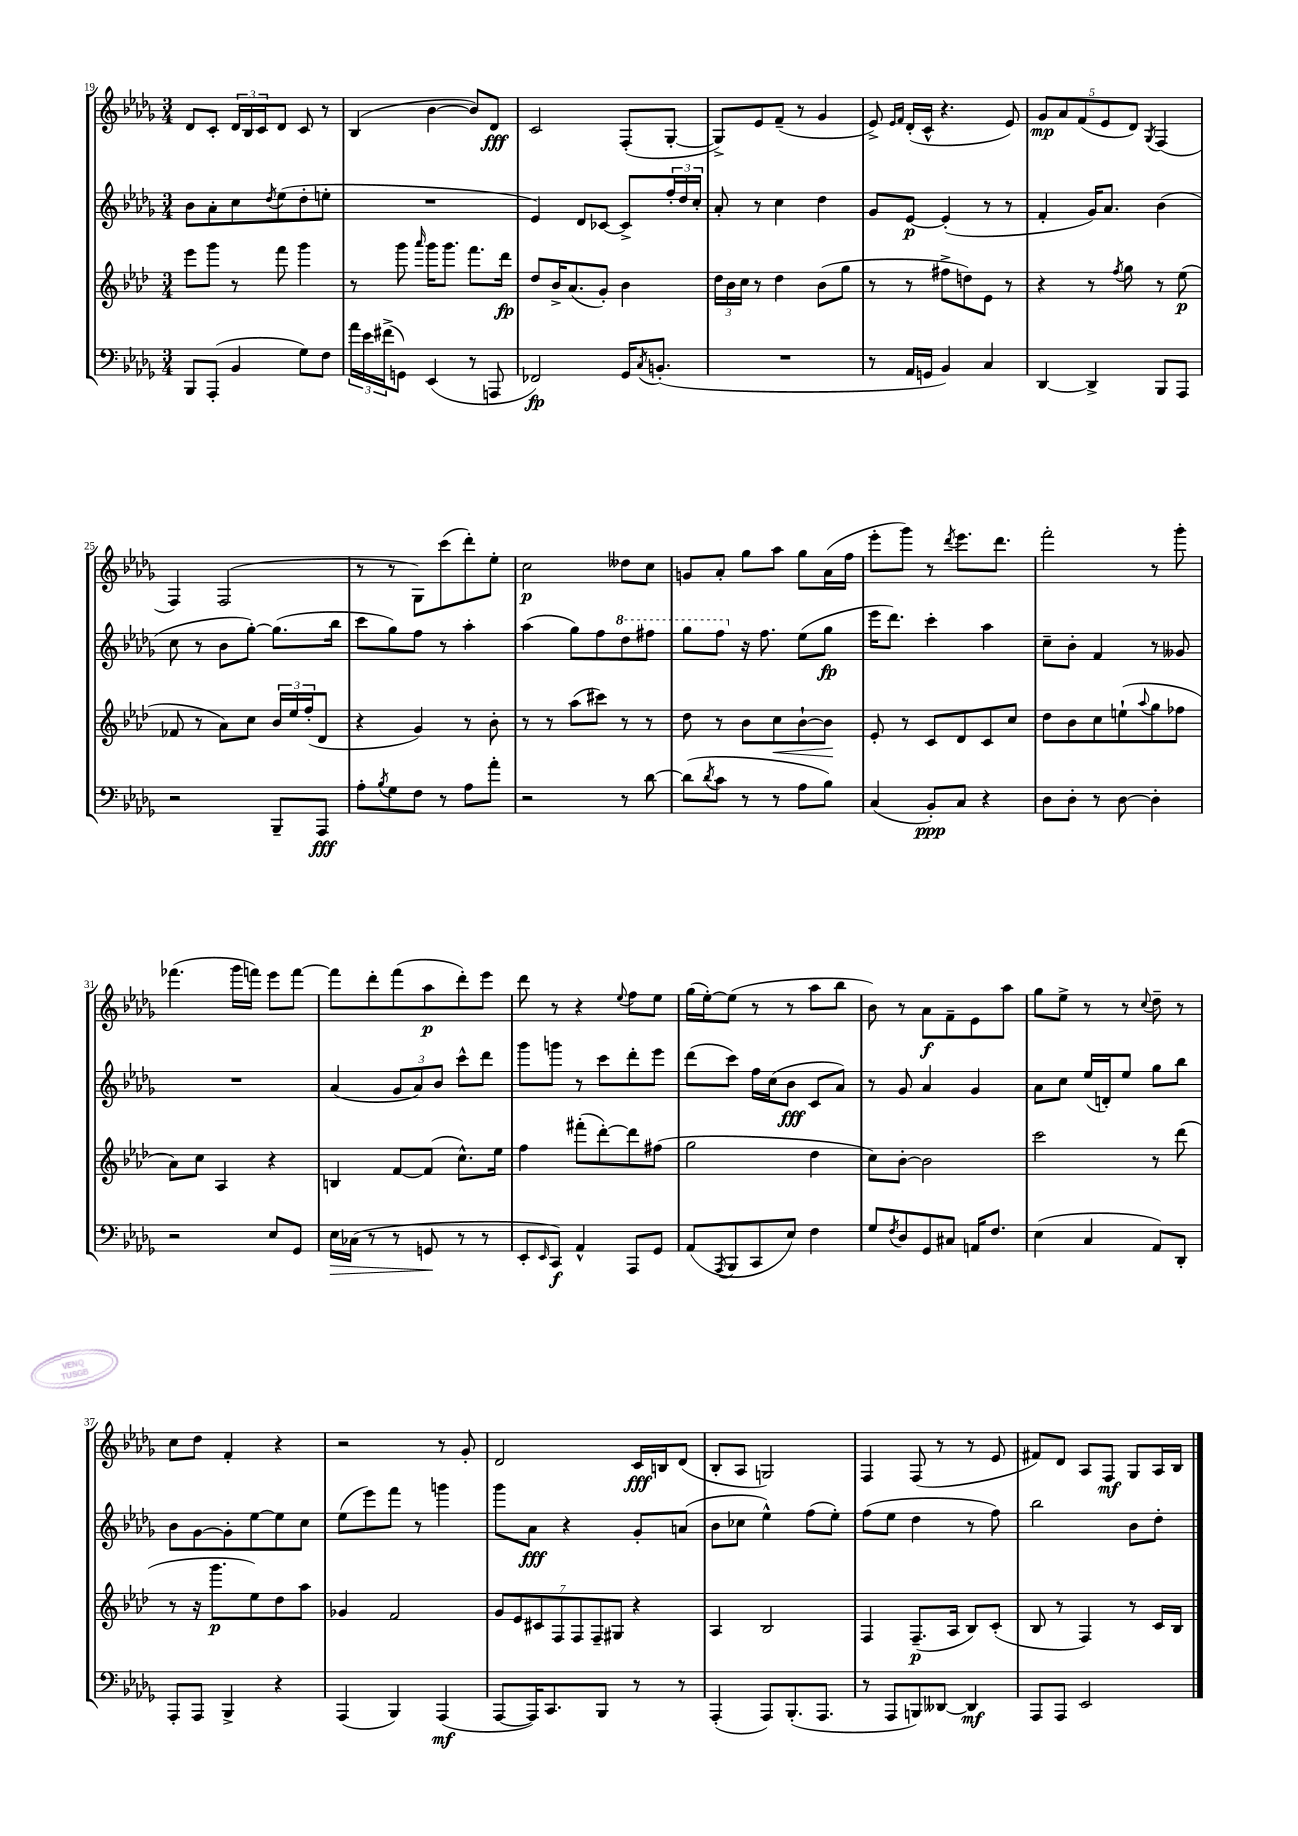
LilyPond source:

<<
\new StaffGroup <<
\new Staff = "s0" {
    \clef treble \key des \major \numericTimeSignature \time 3/4
    des'8 c'8-. \tuplet 3/2 { des'16 bes16 c'16 } des'8 c'8 r8 |
    bes4( bes'4~ bes'8) des'8\fff |
    c'2 f8-.( ges8~-. |
    ges8->) ees'8 f'8--( r8 ges'4 |
    ees'8->) \grace { ees'16 f'16 } des'16-.( c'16-^ r4. ees'8) |
    \tuplet 5/4 { ges'8\mp aes'8 f'8( ees'8 des'8) } \acciaccatura { ges8 } f4( |
    f4) f2( |
    r8 r8 ges8) c'''8( des'''8-.) ees''8-. |
    c''2\p deses''8 c''8 |
    g'8 aes'8-. ges''8 aes''8 ges''8 aes'16( f''16 |
    ees'''8-. ges'''8) r8 \acciaccatura { des'''8 } ees'''8. des'''8. |
    f'''2-. r8 ges'''8-. |
    fes'''4.( ges'''16 f'''16) ees'''8 f'''8~ |
    f'''8 des'''8-. f'''8( aes''8\p des'''8-.) ees'''8 |
    des'''8 r8 r4 \appoggiatura { ees''8 } f''8 ees''8 |
    ges''16( ees''16~-.) ees''8( r8 r8 aes''8 bes''8 |
    bes'8) r8 aes'8\f f'8-- ees'8 aes''8 |
    ges''8 ees''8-> r8 r8 \appoggiatura { c''8 } des''8-- r8 |
    c''8 des''8 f'4-. r4 |
    r2 r8 ges'8-. |
    des'2 c'16\fff b16 des'8( |
    bes8-. aes8 g2) |
    f4 f8( r8 r8 ees'8 |
    fis'8) des'8 aes8 f8\mf ges8 aes16 bes16 \bar "|." |
}
\new Staff = "s1" {
    \clef treble \key des \major \numericTimeSignature \time 3/4
    bes'8 aes'8-. c''8 \acciaccatura { des''8 } ees''8( des''8-. e''8-. |
    R2. |
    ees'4) des'8 ces'8~ ces'8-> \tuplet 3/2 { f''16-. des''16 c''16-. } |
    aes'8-. r8 c''4 des''4 |
    ges'8 ees'8~\p ees'4-.( r8 r8 |
    f'4-. ges'16) aes'8. bes'4( |
    c''8 r8 bes'8 ges''8~-.) ges''8.( bes''16 |
    c'''8 ges''8) f''8 r8 aes''4-. |
    aes''4( ges''8) f''8 \ottava #1 des'''8 fis'''8 |
    ges'''8 f'''8 \ottava #0 r16 f''8. ees''8( ges''8\fp |
    ees'''16 des'''8.) c'''4-. aes''4 |
    c''8-- bes'8-. f'4 r8 geses'8 |
    R2. |
    aes'4( \tuplet 3/2 { ges'8 aes'8) bes'8 } c'''8-^ des'''8 |
    ges'''8 g'''8 r8 c'''8 des'''8-. ees'''8 |
    des'''8( c'''8) f''16 c''16( bes'8\fff c'8 aes'8) |
    r8 ges'8 aes'4 ges'4 |
    aes'8 c''8 ees''16( d'16-.) ees''8 ges''8 bes''8 |
    bes'8 ges'8~ ges'8-. ees''8~ ees''8 c''8 |
    ees''8( ees'''8) f'''8 r8 g'''4 |
    ges'''8 aes'8\fff r4 ges'8-. a'8( |
    bes'8 ces''8 ees''4-^) f''8( ees''8-.) |
    f''8( ees''8 des''4 r8 f''8) |
    bes''2 bes'8 des''8-. \bar "|." |
}
\new Staff = "s2" {
    \clef treble \key aes \major \numericTimeSignature \time 3/4
    ees'''8 g'''8 r8 f'''8 g'''4 |
    r8 g'''8 \grace { aes'''16 } g'''16 g'''8. f'''8. des'''16\fp |
    des''8 bes'16-> aes'8.( g'8-.) bes'4 |
    \tuplet 3/2 { des''16 bes'16 c''16 } r8 des''4 bes'8( g''8 |
    r8 r8 fis''8-> d''8) ees'8 r8 |
    r4 r8 \acciaccatura { f''8 } g''8 r8 ees''8\p( |
    fes'8 r8 aes'8) c''8 \tuplet 3/2 { bes'16 ees''16 f''16-.( } des'8 |
    r4 g'4) r8 bes'8-. |
    r8 r8 aes''8( cis'''8) r8 r8 |
    des''8 r8 bes'8 c''8\< bes'8~-! bes'8\! |
    ees'8-. r8 c'8 des'8 c'8 c''8 |
    des''8 bes'8 c''8 e''8-!( \appoggiatura { aes''8 } g''8 fes''8 |
    aes'8) c''8 aes4 r4 |
    b4 f'8~ f'8( c''8.-^) ees''16 |
    f''4 fis'''8-.( des'''8~-.) des'''8 fis''8( |
    g''2 des''4 |
    c''8) bes'8~-. bes'2 |
    c'''2 r8 des'''8( |
    r8 r16 g'''8.\p ees''8) des''8 aes''8 |
    ges'4 f'2 |
    \tuplet 7/4 { g'8 ees'8 cis'8 f8 f8 f8-- gis8 } r4 |
    aes4 bes2 |
    f4 f8.--\p( aes16 bes8) c'8-.( |
    bes8 r8 f4) r8 c'16 bes16 \bar "|." |
}
\new Staff = "s3" {
    \clef bass \key des \major \numericTimeSignature \time 3/4
    bes,,8 aes,,8-.( bes,4 ges8) f8 |
    \tuplet 3/2 { aes'16 ees'16 fis'16->( } g,8) ees,4( r8 a,,8 |
    fes,2\fp) ges,16 \acciaccatura { c8 } b,8.-.( |
    R2. |
    r8 aes,16 g,16 bes,4) c4 |
    des,4~ des,4-> bes,,8 aes,,8 |
    r2 bes,,8-- aes,,8\fff |
    aes8-. \acciaccatura { bes8 } ges8 f8 r8 aes8 aes'8-. |
    r2 r8 des'8~ |
    des'8( \acciaccatura { des'8 } c'8 r8 r8 aes8 bes8) |
    c4( bes,8-.\ppp) c8 r4 |
    des8 des8-. r8 des8~ des4-. |
    r2 ees8 ges,8 |
    ees16\> ces16( r8 r8 g,8\! r8 r8 |
    ees,8-. \grace { ees,16 } c,8\f) aes,4-^ aes,,8 ges,8 |
    aes,8( \acciaccatura { aes,,8 } bes,,8 c,8 ees8) f4 |
    ges8 \acciaccatura { f8 } des8 ges,8 cis8 a,16 f8. |
    ees4( c4 aes,8) des,8-. |
    aes,,8-. aes,,8 bes,,4-> r4 |
    aes,,4( bes,,4) aes,,4\mf( |
    aes,,8~ aes,,16) c,8. bes,,8 r8 r8 |
    aes,,4-.( aes,,8) bes,,8.-.( aes,,8. |
    r8 aes,,8 b,,8) deses,8~ deses,4\mf |
    aes,,8 aes,,8 ees,2 \bar "|." |
}
>>
>>
\layout { \context { \Score currentBarNumber = #19 } }
